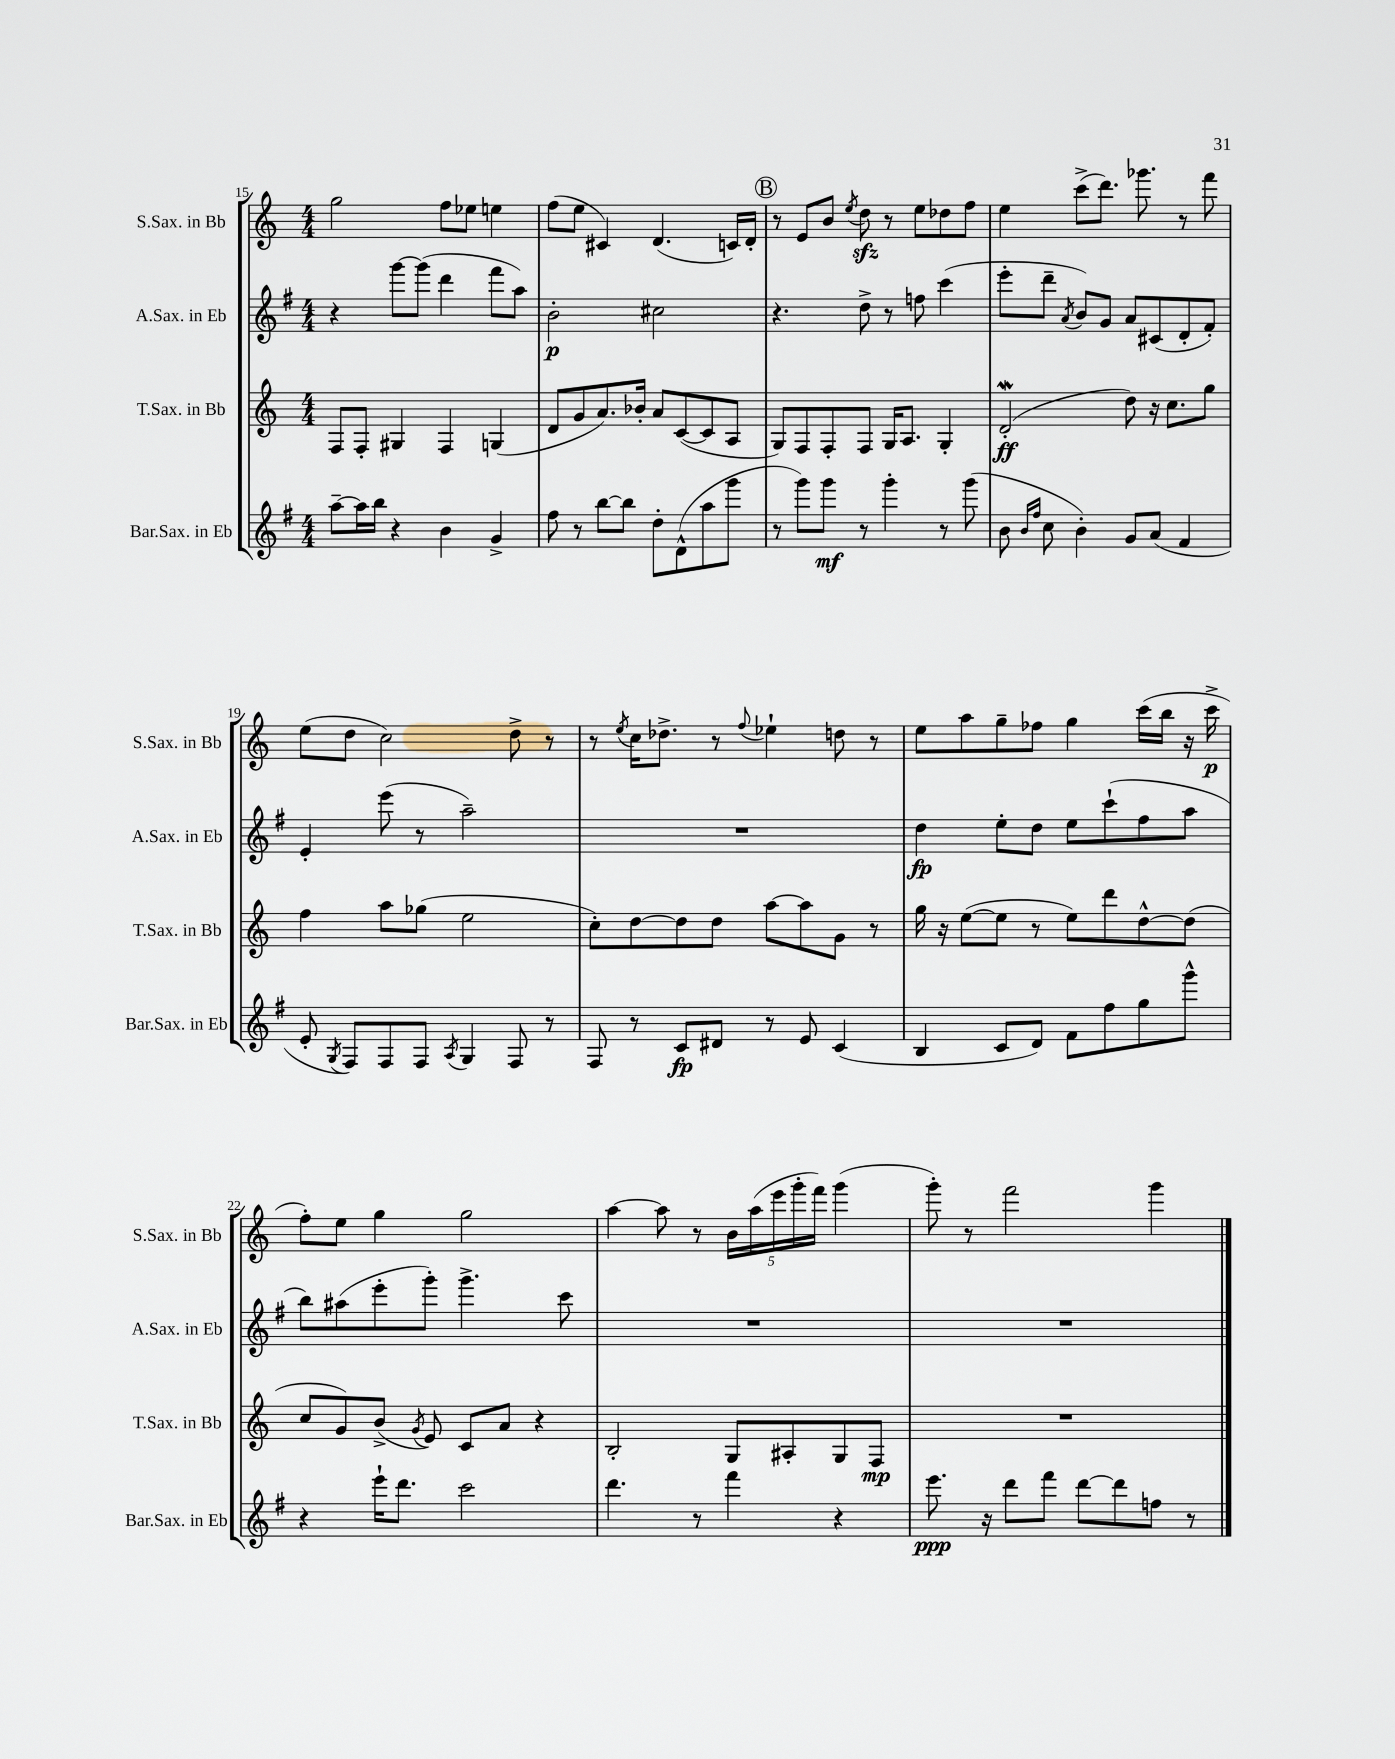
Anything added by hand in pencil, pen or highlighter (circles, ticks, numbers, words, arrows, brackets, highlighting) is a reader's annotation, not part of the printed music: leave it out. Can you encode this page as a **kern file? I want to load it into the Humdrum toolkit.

**kern	**dynam	**kern	**dynam	**kern	**dynam	**kern	**dynam
*part4	*part4	*part3	*part3	*part2	*part2	*part1	*part1
*staff4	*staff4	*staff3	*staff3	*staff2	*staff2	*staff1	*staff1
*I"Bar.Sax. in Eb	*	*I"T.Sax. in Bb	*	*I"A.Sax. in Eb	*	*I"S.Sax. in Bb	*
*I'Bar.Sax. in Eb	*	*I'T.Sax. in Bb	*	*I'A.Sax. in Eb	*	*I'S.Sax. in Bb	*
*clefG2	*	*clefG2	*	*clefG2	*	*clefG2	*
*k[f#]	*	*k[]	*	*k[f#]	*	*k[]	*
*M4/4	*	*M4/4	*	*M4/4	*	*M4/4	*
=15	=15	=15	=15	=15	=15	=15	=15
[8aa~\L	.	8F/L	.	4r	.	2gg\	.
16aa\L]	.	8F'/J	.	.	.	.	.
16bb\JJ	.	.	.	.	.	.	.
4r	.	4G#X/	.	[8ggg\L	.	.	.
.	.	.	.	(8ggg\J]	.	.	.
4b\	.	4F/	.	4ddd\	.	8ff\L	.
.	.	.	.	.	.	8ee-X\J	.
4g^/	.	(4Gn/	.	8fff#\L	.	4een\	.
.	.	.	.	8aa\J)	.	.	.
=16	=16	=16	=16	=16	=16	=16	=16
8ff#\	.	8d/L	.	2b'\	p	(8ff\L	.
8r	.	8g/	.	.	.	8ee\J	.
[8bb\L	.	8.a/)	.	.	.	4c#X/)	.
8bb\J]	.	.	.	.	.	.	.
.	.	16b-X'/Jk	.	.	.	.	.
8dd'\L	.	8a/L	.	2cc#X\	.	(4.d/	.
(8d^^\	.	([8c/	.	.	.	.	.
8aa\	.	8c/]	.	.	.	.	.
8ggg\J	.	8A/J	.	.	.	16cn/LL)	.
.	.	.	.	.	.	16d'/JJ	.
!!LO:REH:place=s1:t=B
=17	=17	=17	=17	=17	=17	=17	=17
8r	.	8G/L)	.	4.r	.	8r	.
8ggg\L)	.	8F/	.	.	.	8e/L	.
8ggg\J	mf	8F'/	.	.	.	8b/J	.
.	.	.	.	.	.	8qee/	.
8r	.	8F/J	.	8dd^\	.	8ddzz\	.
4ggg'\	.	16G/KL	.	8r	.	8r	.
.	.	8.A/J	.	.	.	.	.
.	.	.	.	8ffn\	.	8ee\L	.
8r	.	4G'/	.	(4ccc\	.	8dd-X\	.
(8ggg\	.	.	.	.	.	8ff\J	.
=18	=18	=18	=18	=18	=18	=18	=18
8b\	.	(2dW'/	ff	8eee'\L	.	4ee\	.
16qqb/LL	.	.	.	.	.	.	.
16qqff#/JJ	.	.	.	.	.	.	.
8cc\	.	.	.	8ddd~\J	.	.	.
.	.	.	.	8qa/	.	.	.
4b'\)	.	.	.	8b/L)	.	(8ccc^\L	.
.	.	.	.	8g/J	.	8.ddd\J)	.
8g/L	.	8dd\)	.	8a/L	.	.	.
.	.	.	.	.	.	8.ggg-X\	.
(8a/J	.	16r	.	(8c#X/	.	.	.
.	.	8.cc\L	.	.	.	.	.
4f#/	.	.	.	8d'/	.	8r	.
.	.	8gg\J	.	8f#'/J)	.	8fff\	.
!!LO:LB:g=z
=19	=19	=19	=19	=19	=19	=19	=19
8e'/	.	4ff\	.	4e'/	.	(8ee\L	.
8qG/	.	.	.	.	.	.	.
8F#/L)	.	.	.	.	.	8dd\J	.
8F#/	.	8aa\L	.	(8eee\	.	2cc\)	.
8F#/J	.	(8gg-X\J	.	8r	.	.	.
8qA/	.	.	.	.	.	.	.
4G/	.	2ee\	.	2aa~\)	.	.	.
8F#/	.	.	.	.	.	8dd^\	.
8r	.	.	.	.	.	8r	.
=20	=20	=20	=20	=20	=20	=20	=20
8F#/	.	8cc'\L)	.	1r	.	8r	.
.	.	.	.	.	.	8qee/	.
8r	.	[8dd\	.	.	.	16cc\KL	.
.	.	.	.	.	.	8.dd-X^\J	.
8c/L	fp	8dd\]	.	.	.	.	.
8d#X/J	.	8dd\J	.	.	.	8r	.
.	.	.	.	.	.	8qqff/	.
8r	.	[8aa\L	.	.	.	4ee-X`\	.
8e/	.	8aa\]	.	.	.	.	.
(4c/	.	8g\J	.	.	.	8ddn\	.
.	.	8r	.	.	.	8r	.
=21	=21	=21	=21	=21	=21	=21	=21
4B/	.	16gg\	.	4dd\	fp	8ee\L	.
.	.	16r	.	.	.	.	.
.	.	([8ee\L	.	.	.	8aa\	.
8c/L	.	8ee\J]	.	8ee'\L	.	8gg~\	.
8d/J)	.	8r	.	8dd\J	.	8ff-X\J	.
8f#\L	.	8ee\L)	.	8ee\L	.	4gg\	.
8ff#\	.	8ddd\	.	(8ccc`\	.	.	.
8gg\	.	[8dd^^\	.	8ff#\	.	(16ccc\LL	.
.	.	.	.	.	.	16bb\JJ	.
8ggg^^\J	.	(8dd\J]	.	8aa\J	.	16r	.
.	.	.	.	.	.	16ccc^\	p
!!LO:LB:g=z
=22	=22	=22	=22	=22	=22	=22	=22
4r	.	8cc/L	.	8bb\L)	.	8ff'\L)	.
.	.	8g/)	.	(8aa#X\	.	8ee\J	.
16eee`\KL	.	(8b^/J	.	8eee'\	.	4gg\	.
8.ddd\J	.	.	.	.	.	.	.
.	.	8qg/	.	.	.	.	.
.	.	8e/)	.	8ggg'\J)	.	.	.
2ccc\	.	8c/L	.	4.ggg^\	.	2gg\	.
.	.	8a/J	.	.	.	.	.
.	.	4r	.	.	.	.	.
.	.	.	.	8ccc\	.	.	.
=23	=23	=23	=23	=23	=23	=23	=23
4.ddd\	.	2B'/	.	1r	.	[4aa\	.
.	.	.	.	.	.	8aa\]	.
8r	.	.	.	.	.	8r	.
4fff#\	.	8G/L	.	.	.	20b\LL	.
.	.	.	.	.	.	(20aa\	.
.	.	.	.	.	.	20eee\	.
.	.	8A#X'/	.	.	.	.	.
.	.	.	.	.	.	20ggg'\	.
.	.	.	.	.	.	20fff\JJ)	.
4r	.	8G/	.	.	.	(4ggg\	.
.	.	8F/J	mp	.	.	.	.
=24	=24	=24	=24	=24	=24	=24	=24
8.eee\	ppp	1r	.	1r	.	8ggg'\)	.
.	.	.	.	.	.	8r	.
16r	.	.	.	.	.	.	.
8ddd\L	.	.	.	.	.	2fff\	.
8fff#\J	.	.	.	.	.	.	.
[8ddd\L	.	.	.	.	.	.	.
8ddd\]	.	.	.	.	.	.	.
8ffn\J	.	.	.	.	.	4ggg\	.
8r	.	.	.	.	.	.	.
==	==	==	==	==	==	==	==
*-	*-	*-	*-	*-	*-	*-	*-
